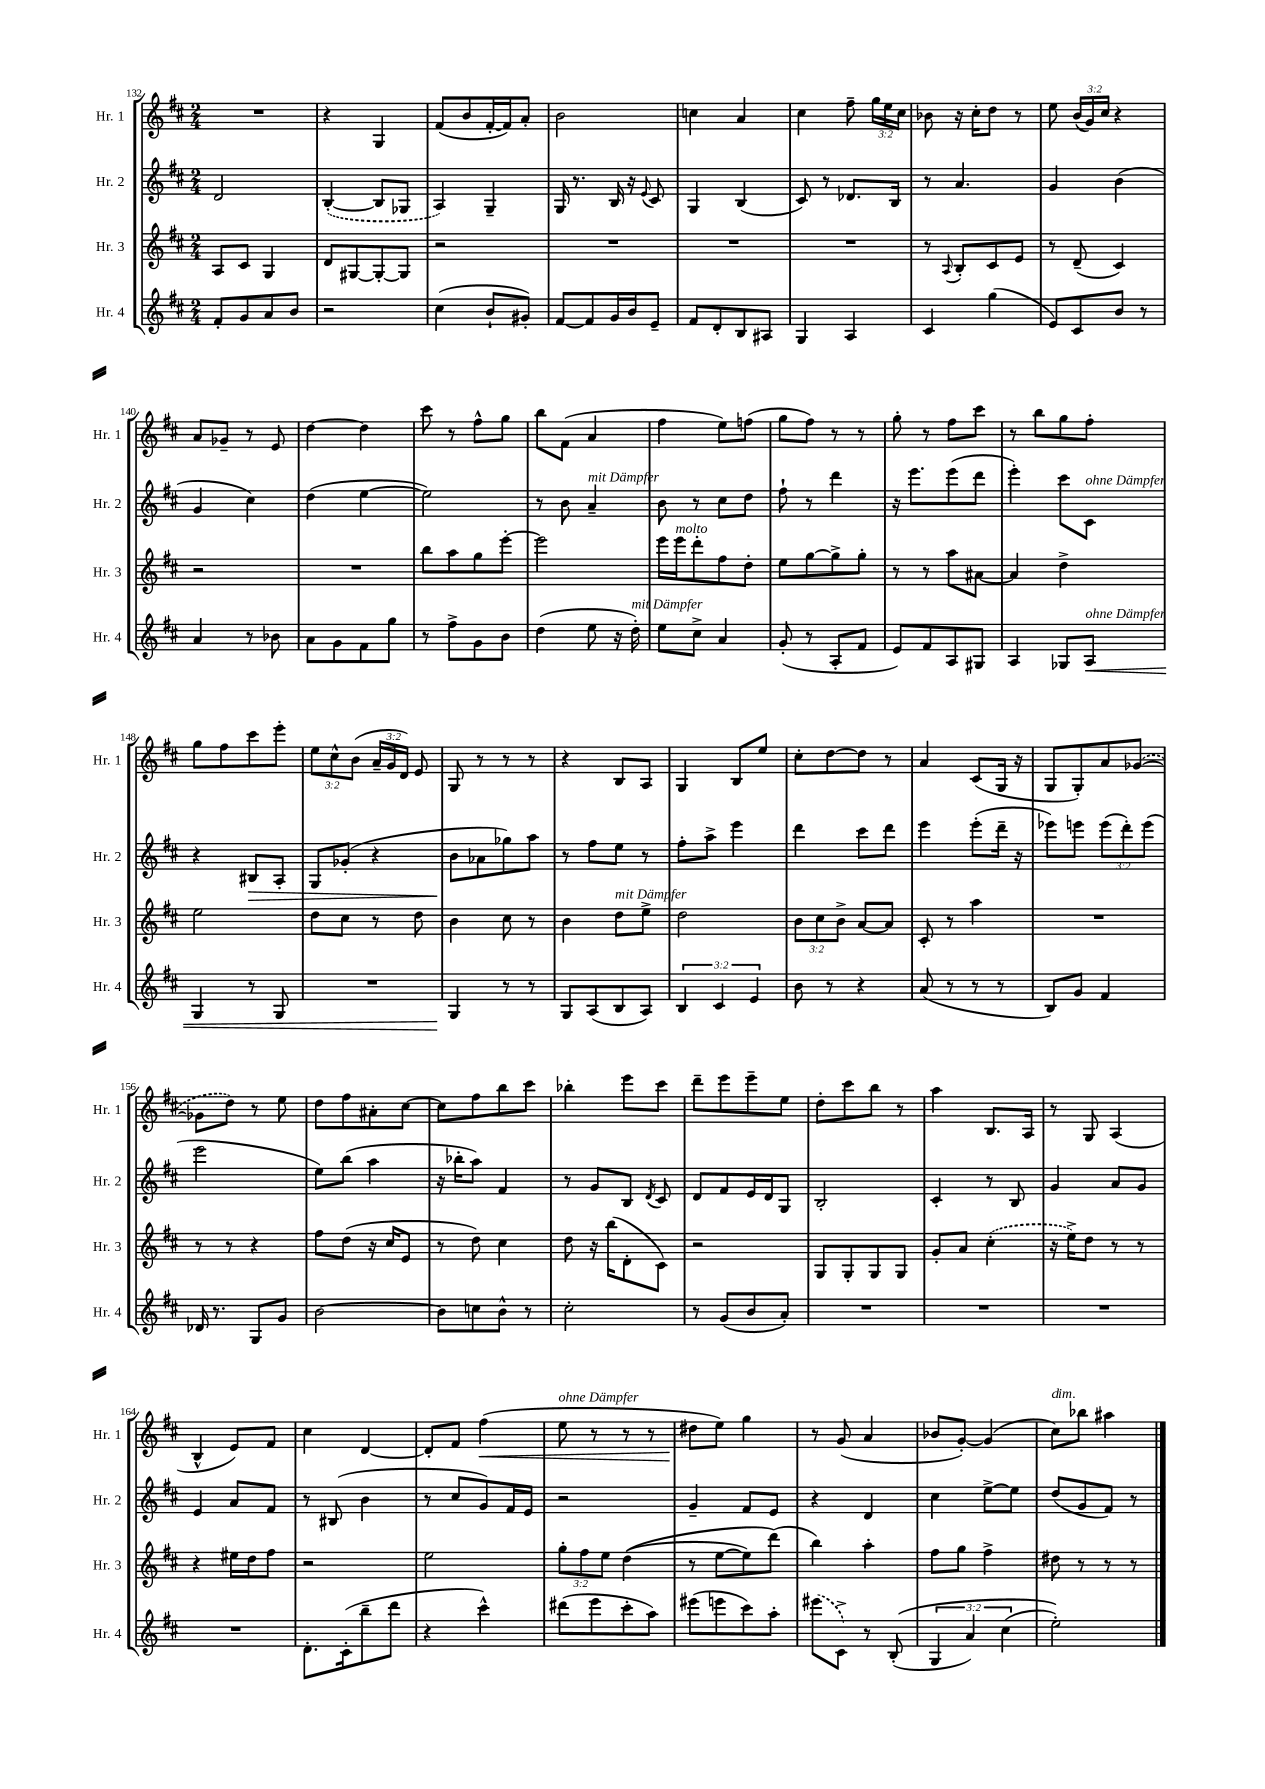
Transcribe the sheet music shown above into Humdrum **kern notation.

**kern	**kern	**kern	**kern
*staff4	*staff3	*staff2	*staff1
*clefG2	*clefG2	*clefG2	*clefG2
*k[f#c#]	*k[f#c#]	*k[f#c#]	*k[f#c#]
*M2/4	*M2/4	*M2/4	*M2/4
8f#'	8A	2d	2r
8g	8c#	.	.
8a	4G	.	.
8b	.	.	.
=	=	=	=
2r	8d	([4B'	4r
.	[8G#	.	.
.	8G#'_	8B]	4G
.	8G#]	8G-	.
=	=	=	=
(4cc#	2r	4A)	(8f#
.	.	.	8b
8b`	.	4G~	[16f#'
.	.	.	16f#])
8g#')	.	.	8a'
=	=	=	=
[8f#	2r	16G	2b
.	.	8.r	.
8f#]	.	.	.
16g	.	16B	.
16b	.	16r	.
.	.	8qqe	.
8e~	.	8c#	.
=	=	=	=
8f#	2r	4G	4cc
8d'	.	.	.
8B	.	(4B	4a
8A#	.	.	.
=	=	=	=
4G	2r	8c#)	4cc#
.	.	8r	.
4A	.	8.d-	8ff#~
.	.	.	24gg
.	.	.	24ee
.	.	16B	.
.	.	.	24cc#
=	=	=	=
4c#	8r	8r	8b-
.	8qqA	.	.
.	8B'	4.a	16r
.	.	.	16cc#'
(4gg	8c#	.	8dd
.	8e	.	8r
=	=	=	=
8e)	8r	4g	8ee
8c#	(8d~	.	(24b
.	.	.	24g)
.	.	.	24cc#
8b	4c#)	(4b	4r
8r	.	.	.
=	=	=	=
4a	2r	4g	8a
.	.	.	8g-~
8r	.	4cc#)	8r
8b-	.	.	8e
=	=	=	=
8a	2r	(4dd	[4dd
8g	.	.	.
8f#	.	[4ee	4dd]
8gg	.	.	.
=	=	=	=
8r	8bb	2ee])	8ccc#
8ff#^	8aa	.	8r
8g	8gg	.	8ff#^^
8b	[8eee'	.	8gg
=	=	=	=
(4dd	2eee]	8r	8bb
.	.	8b	(8f#
8ee	.	4a~	4a
16r	.	.	.
16dd')	.	.	.
=	=	=	=
8ee	16eee	8b	4ff#
.	16eee	.	.
8cc#^	8ddd'	8r	.
4a	8ff#	8cc#	8ee)
.	8dd'	8dd	(8ff
=	=	=	=
(8g'	8ee	8ff#`	8gg
8r	[8gg	8r	8ff#)
8A'	8gg^]	4ddd	8r
8f#	8gg'	.	8r
=	=	=	=
8e)	8r	16r	8gg'
.	.	8.eee	.
8f#	8r	.	8r
8A	8aa	(8eee	8ff#
8G#	[8a#	8ddd	8ccc#
=	=	=	=
4A	4a#]	4eee')	8r
.	.	.	8bb
8G-	4dd^	8ccc#	8gg
8A	.	8c#	8ff#'
=	=	=	=
4G	2ee	4r	8gg
.	.	.	8ff#
8r	.	8B#	8ccc#
8G	.	8A'	8eee'
=	=	=	=
2r	8dd	8G	12ee
.	.	.	12cc#^^
.	8cc#	(8g-'	.
.	.	.	(12b
.	8r	4r	24a~
.	.	.	24g
.	.	.	24d)
.	8dd	.	8e
=	=	=	=
4G	4b	8b	8G
.	.	8a-	8r
8r	8cc#	8gg-)	8r
8r	8r	8aa	8r
=	=	=	=
8G	4b	8r	4r
(8A	.	8ff#	.
8B	8dd	8ee	8B
8A)	8ee^	8r	8A
=	=	=	=
6B	2dd	8ff#'	4G
.	.	8aa^	.
6c#	.	.	.
.	.	4eee	8B
6e	.	.	.
.	.	.	8ee
=	=	=	=
8b	12b	4ddd	8cc#'
.	12cc#	.	.
8r	.	.	[8dd
.	12b^	.	.
4r	[8a	8ccc#	8dd]
.	8a]	8ddd	8r
=	=	=	=
(8a	8c#'	4eee	4a
8r	8r	.	.
8r	4aa	(8eee'	(8c#
8r	.	16ddd~	16G
.	.	16r	16r
=	=	=	=
8B)	2r	8eee-)	8G
8g	.	8eee	8G')
4f#	.	(12eee	8a
.	.	12ddd')	.
.	.	.	([8g-
.	.	(12eee	.
=	=	=	=
16d-	8r	2eee	8g-]
8.r	.	.	.
.	8r	.	8dd)
8G	4r	.	8r
8g	.	.	8ee
=	=	=	=
[2b	8ff#	8ee)	8dd
.	(8dd	(8bb	8ff#
.	16r	4aa	8a#'
.	16cc#	.	.
.	8e	.	[8cc#
=	=	=	=
8b]	8r	16r	8cc#]
.	.	16bb-'	.
8cc	8dd)	8aa)	8ff#
8b^^	4cc#	4f#	8bb
8r	.	.	8ccc#
=	=	=	=
2cc#'	8dd	8r	4bb-'
.	16r	8g	.
.	(16bb	.	.
.	8d'	8B	8eee
.	.	8qd	.
.	8c#)	8c#	8ccc#
=	=	=	=
8r	2r	8d	8ddd~
(8g	.	8f#	8eee
8b	.	16e	8eee~
.	.	16d	.
8a')	.	8G	8ee
=	=	=	=
2r	8G	2B'	8dd'
.	8G'	.	8ccc#
.	8G	.	8bb
.	8G	.	8r
=	=	=	=
2r	8g'	4c#'	4aa
.	8a	.	.
.	(4cc#'	8r	8.B
.	.	8B	.
.	.	.	16A
=	=	=	=
2r	16r	4g	8r
.	16ee^)	.	.
.	8dd	.	8G
.	8r	8a	(4A
.	8r	8g	.
=	=	=	=
2r	4r	4e	4B^^
.	16ee#	8a	8e)
.	16dd	.	.
.	8ff#	8f#	8f#
=	=	=	=
8.d'	2r	8r	4cc#
.	.	(8B#	.
(16c#'	.	.	.
8bb~	.	4b	[4d
8ddd	.	.	.
=	=	=	=
4r	2ee	8r	8d']
.	.	8cc#	8f#
4ccc#^^)	.	8g)	(4ff#
.	.	16f#	.
.	.	16e	.
=	=	=	=
(8ddd#	12gg'	2r	8ee
.	12ff#	.	.
8eee	.	.	8r
.	12ee	.	.
8ccc#'	&((4dd	.	8r
8aa)	.	.	8r
=	=	=	=
(8eee#	8r	4g~	8dd#
8eee	[8ee	.	8ee)
8ccc#)	8ee])	8f#	4gg
8aa'	(8ddd&)	8e	.
=	=	=	=
(8eee#	4bb)	4r	8r
8c#^)	.	.	(8g
8r	4aa'	4d	4a
&((8B'	.	.	.
=	=	=	=
6G	8ff#	4cc#	8b-
.	8gg	.	[8g')
6a)	.	.	.
.	4ff#^	[8ee^	(4g]
(6cc#	.	.	.
.	.	8ee]	.
=	=	=	=
2ee')&)	8dd#	(8dd	8cc#)
.	8r	8g	8bb-
.	8r	8f#)	4aa#
.	8r	8r	.
==	==	==	==
*-	*-	*-	*-
